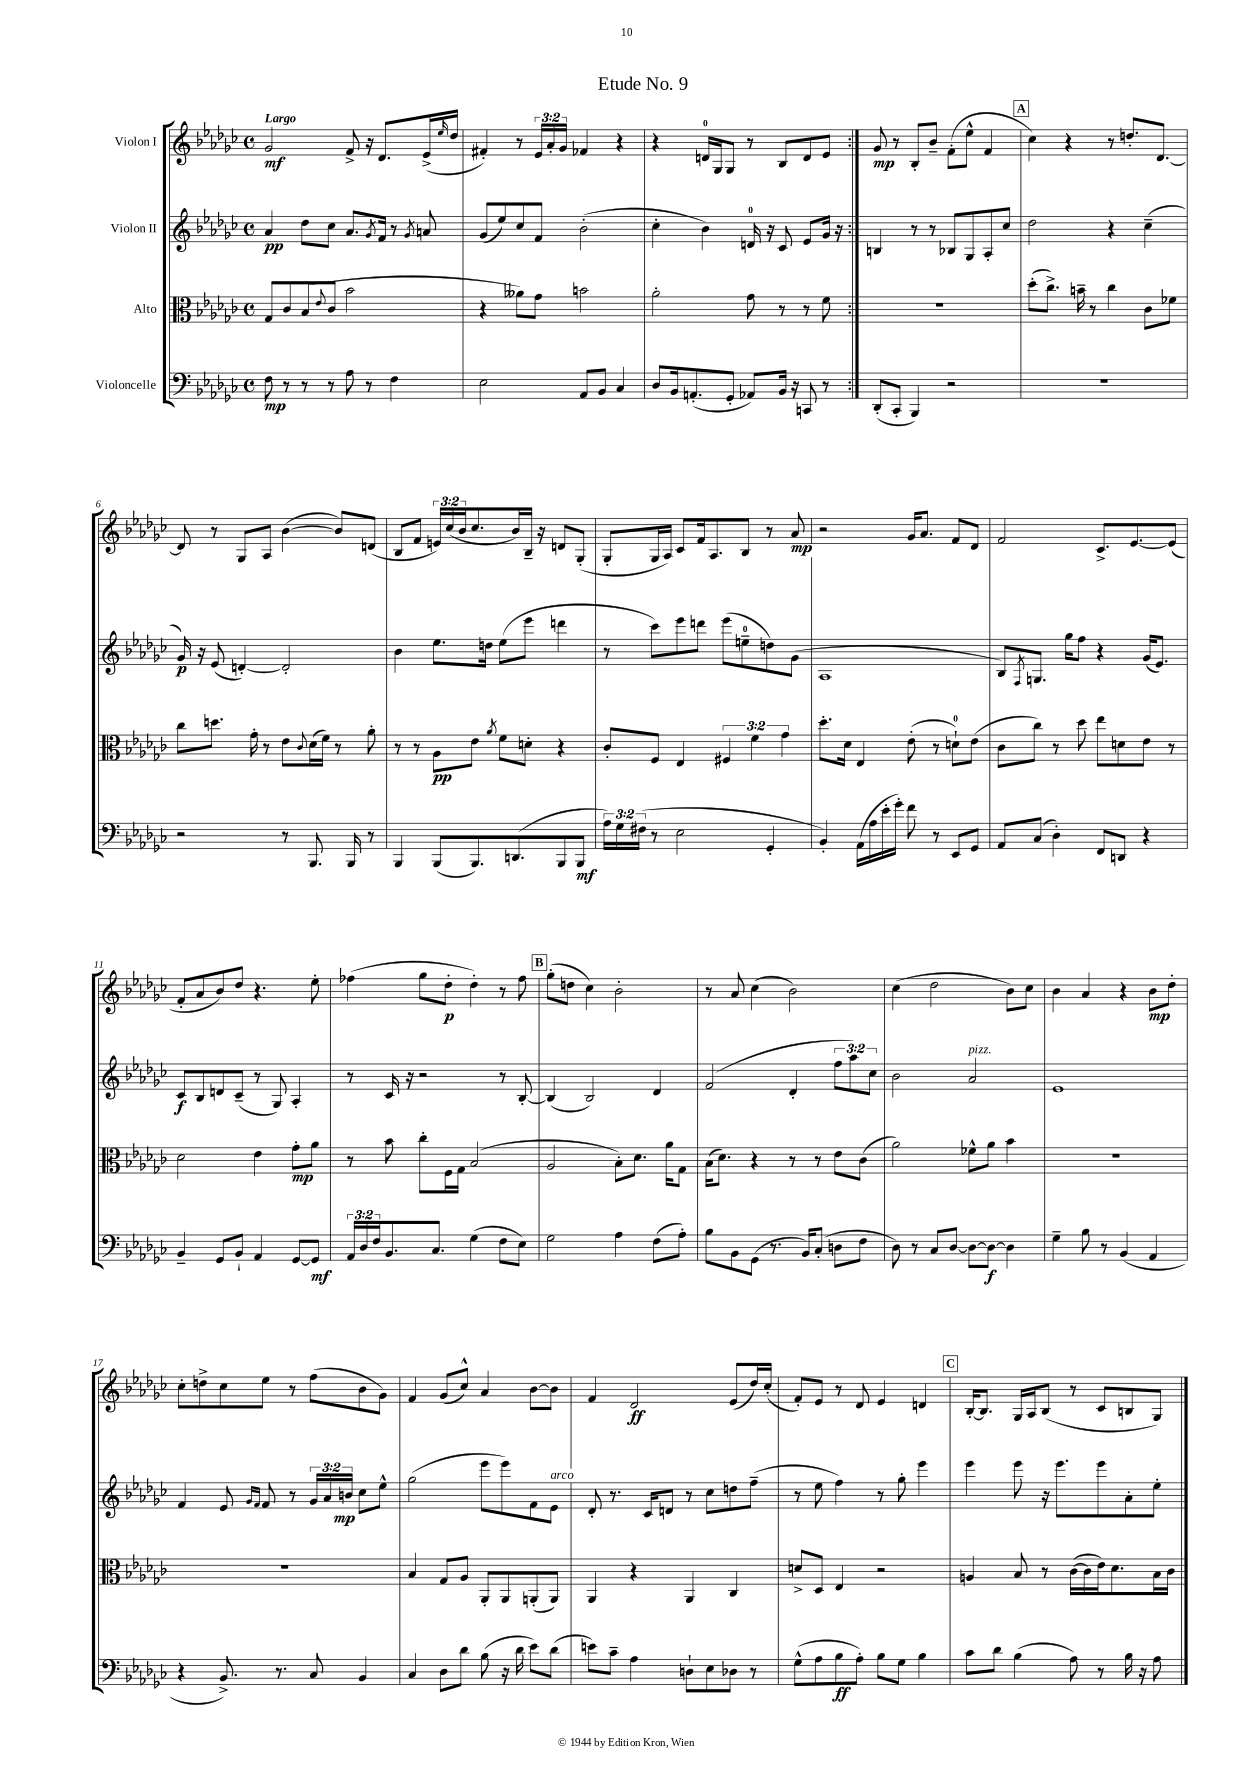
\header { title = "Etude No. 9" }
<<
\new StaffGroup <<
\new Staff = "s0" \with { instrumentName = "Violon I" } {
    \clef treble \key ges \major \defaultTimeSignature \time 4/4 \override Staff.TupletNumber.text = #tuplet-number::calc-fraction-text \tempo "Largo"
    \repeat volta 2 { ges'2\mf f'8-> r16 des'8. ees'16->( \grace { ees''16 } des''16 |
    fis'4-.) r8 \tuplet 3/2 { ees'16 aes'16-. ges'16 } fes'4 r4 |
    r4 d'16-0 ges16 ges8 r8 bes8 d'8 ees'8 | }
    ges'8\mp r8 bes8-. bes'8-- f'8-.( ees''8-^ f'4 |
    \mark \markup { \box "A" } ces''4) r4 r8 d''8.-. des'8.~ |
    des'8 r8 ges8 aes8 bes'4~( bes'8) d'8( |
    bes8 f'8 \tuplet 3/2 { e'16) ces''16( bes'16 } ces''8. bes'16) bes16-- r16 d'8 ges8-.( |
    ges8-. ges16 aes16) ces'8 f'16 aes8. bes8 r8 aes'8\mp |
    r2 ges'16 aes'8. f'8 des'8 |
    f'2 ces'8.-> ees'8.~ ees'8( |
    f'8-. aes'8 bes'8) des''8 r4. ees''8-. |
    fes''4( ges''8 des''8-.\p des''4-.) r8 fes''8 |
    \mark \markup { \box "B" } ges''8-.( d''8 ces''4) bes'2-. |
    r8 aes'8 ces''4( bes'2) |
    ces''4( des''2 bes'8) ces''8 |
    bes'4 aes'4 r4 bes'8\mp des''8-. |
    ces''8-. d''8-> ces''8 ees''8 r8 f''8( bes'8 ges'8) |
    f'4 ges'8( ces''8-^) aes'4 bes'8~ bes'8 |
    f'4 des'2\ff ees'8( des''16) ces''16-.( |
    f'8-.) ees'8 r8 des'8 ees'4 d'4 |
    \mark \markup { \box "C" } bes16~-. bes8. ges16 aes16 bes8( r8 ces'8 b8 ges8) \bar "|." |
}
\new Staff = "s1" \with { instrumentName = "Violon II" } {
    \clef treble \key ges \major \defaultTimeSignature \time 4/4 \override Staff.TupletNumber.text = #tuplet-number::calc-fraction-text
    \repeat volta 2 { aes'4\pp des''8 ces''8 aes'8. \acciaccatura { ges'8 } f'16 r8 \acciaccatura { ges'8 } a'8 |
    ges'8( ees''8) ces''8 f'8 bes'2-.( |
    ces''4-. bes'4) d'16-0 r16 ces'8 ees'8 ges'16 r16 | }
    b4 r8 r8 bes8 ges8 aes8-. ces''8 |
    \mark \markup { \box "A" } des''2 r4 ces''4--( |
    ges'16\p) r16 ees'8( d'4~-.) d'2-. |
    bes'4 ees''8. d''16 ees''8( ees'''8 d'''4 |
    r8 ces'''8) ees'''8 d'''8 ees'''8( e''8-0-- d''8) ges'8( |
    aes1 |
    bes8) \acciaccatura { f8 } g8. ges''16 f''8 r4 ges'16( ees'8.) |
    ces'8\f bes8 d'8 ces'8--( r8 ges8) aes4-. |
    r8 ces'16 r16 r2 r8 bes8~-. |
    \mark \markup { \box "B" } bes4( bes2) des'4 |
    f'2( des'4-. \tuplet 3/2 { f''8 aes''8) ces''8 } |
    bes'2 aes'2^\markup { \italic "pizz." } |
    ees'1 |
    f'4 ees'8 \grace { ges'16 f'16 } f'8 r8 \tuplet 3/2 { ges'16 aes'16 b'16\mp } ces''8 ees''8-^ |
    ges''2( ees'''8 ees'''8) f'8 ees'8^\markup { \italic "arco" } |
    des'8-. r8. ces'16 d'8 r8 ces''8 d''8 f''8--( |
    r8 ees''8 f''4) r8 ges''8-. ees'''4 |
    \mark \markup { \box "C" } ees'''4 ees'''8 r16 ees'''8. ees'''8 aes'8-. ees''8-. \bar "|." |
}
\new Staff = "s2" \with { instrumentName = "Alto" } {
    \clef alto \key ges \major \defaultTimeSignature \time 4/4 \override Staff.TupletNumber.text = #tuplet-number::calc-fraction-text
    \repeat volta 2 { ges8 ces'8 bes8( \appoggiatura { ees'8 } ces'8 bes'2 |
    r4 aeses'8) ges'8 b'2 |
    aes'2-. ges'8 r8 r8 f'8 | }
    r1 |
    \mark \markup { \box "A" } des''8-.( ces''8.->) b'16-- r8 ces''4 ces'8 fes'8 |
    ces''8 d''8. ges'16-. r8 ees'8 \appoggiatura { ces'8 } des'16( f'16) r8 aes'8-. |
    r8 r8 aes8\pp ees'8 \acciaccatura { aes'8 } f'8 d'8-. r4 |
    ces'8-. f8 ees4 \tuplet 3/2 { fis4 f'4 ges'4 } |
    des''8.-. des'16 ees4 ees'8-.( r8 d'8-0-!) ees'8( |
    ces'8 ces''8) r8 des''8 ees''8 d'8 ees'8 r8 |
    des'2 ees'4 ges'8-.\mp aes'8 |
    r8 bes'8 ces''8-. f16 ges16 bes2( |
    \mark \markup { \box "B" } aes2 bes8-.) des'8. aes'16 ges8 |
    bes16( des'8.) r4 r8 r8 ees'8 ces'8( |
    aes'2) fes'8-^ aes'8 bes'4 |
    R1 |
    R1 |
    bes4 ges8 aes8 aes,8-. aes,8 a,8-.( a,8) |
    aes,4 r4 aes,4 ces4 |
    d'8-> des8 ees4 r2 |
    \mark \markup { \box "C" } a4 bes8 r8 ces'16~( ces'16 ees'16) des'8. bes16 ces'16 \bar "|." |
}
\new Staff = "s3" \with { instrumentName = "Violoncelle" } {
    \clef bass \key ges \major \defaultTimeSignature \time 4/4 \override Staff.TupletNumber.text = #tuplet-number::calc-fraction-text
    \repeat volta 2 { f8\mp r8 r8 r8 aes8 r8 f4 |
    ees2 aes,8 bes,8 ces4 |
    des8 bes,16 a,8.-.( ges,8-. aes,8) bes,16 r16 c,8 r8 | }
    des,8-.( ces,8-. bes,,4) r2 |
    \mark \markup { \box "A" } r1 |
    r2 r8 bes,,8. bes,,16 r8 |
    bes,,4 bes,,8( bes,,8.) d,8.( bes,,8 bes,,8\mf |
    \tuplet 3/2 { aes16) ges16 fis16( } r8 ees2 ges,4-. |
    bes,4-.) aes,16( aes16 ees'16-. ges'16-.) f'8 r8 ees,8 ges,8 |
    aes,8 ces8( des4-.) f,8 d,8 r4 |
    bes,4-- ges,8 bes,8-! aes,4 ges,8~ ges,8\mf |
    \tuplet 3/2 { aes,16 des16 f16 } bes,8. ces8. ges4( f8 ees8) |
    \mark \markup { \box "B" } ges2 aes4 f8( aes8-.) |
    bes8 bes,8 ges,8( r8. bes,16) ces8-.( d8 f8 |
    des8) r8 ces8 des8~ des8~ des8~\f des4 |
    ges4-- bes8 r8 bes,4( aes,4 |
    r4 bes,8.->) r8. ces8 bes,4 |
    ces4 des8 des'8 bes8( r16 des'16 ees'8) des'8( |
    e'8) ces'8-- aes4 d8-! ees8 des8 r8 |
    ges8-^( aes8 bes8\ff aes8-.) bes8 ges8 bes4 |
    \mark \markup { \box "C" } ces'8 des'8 bes4( aes8) r8 bes16 r16 aes8 \bar "|." |
}
>>
>>
